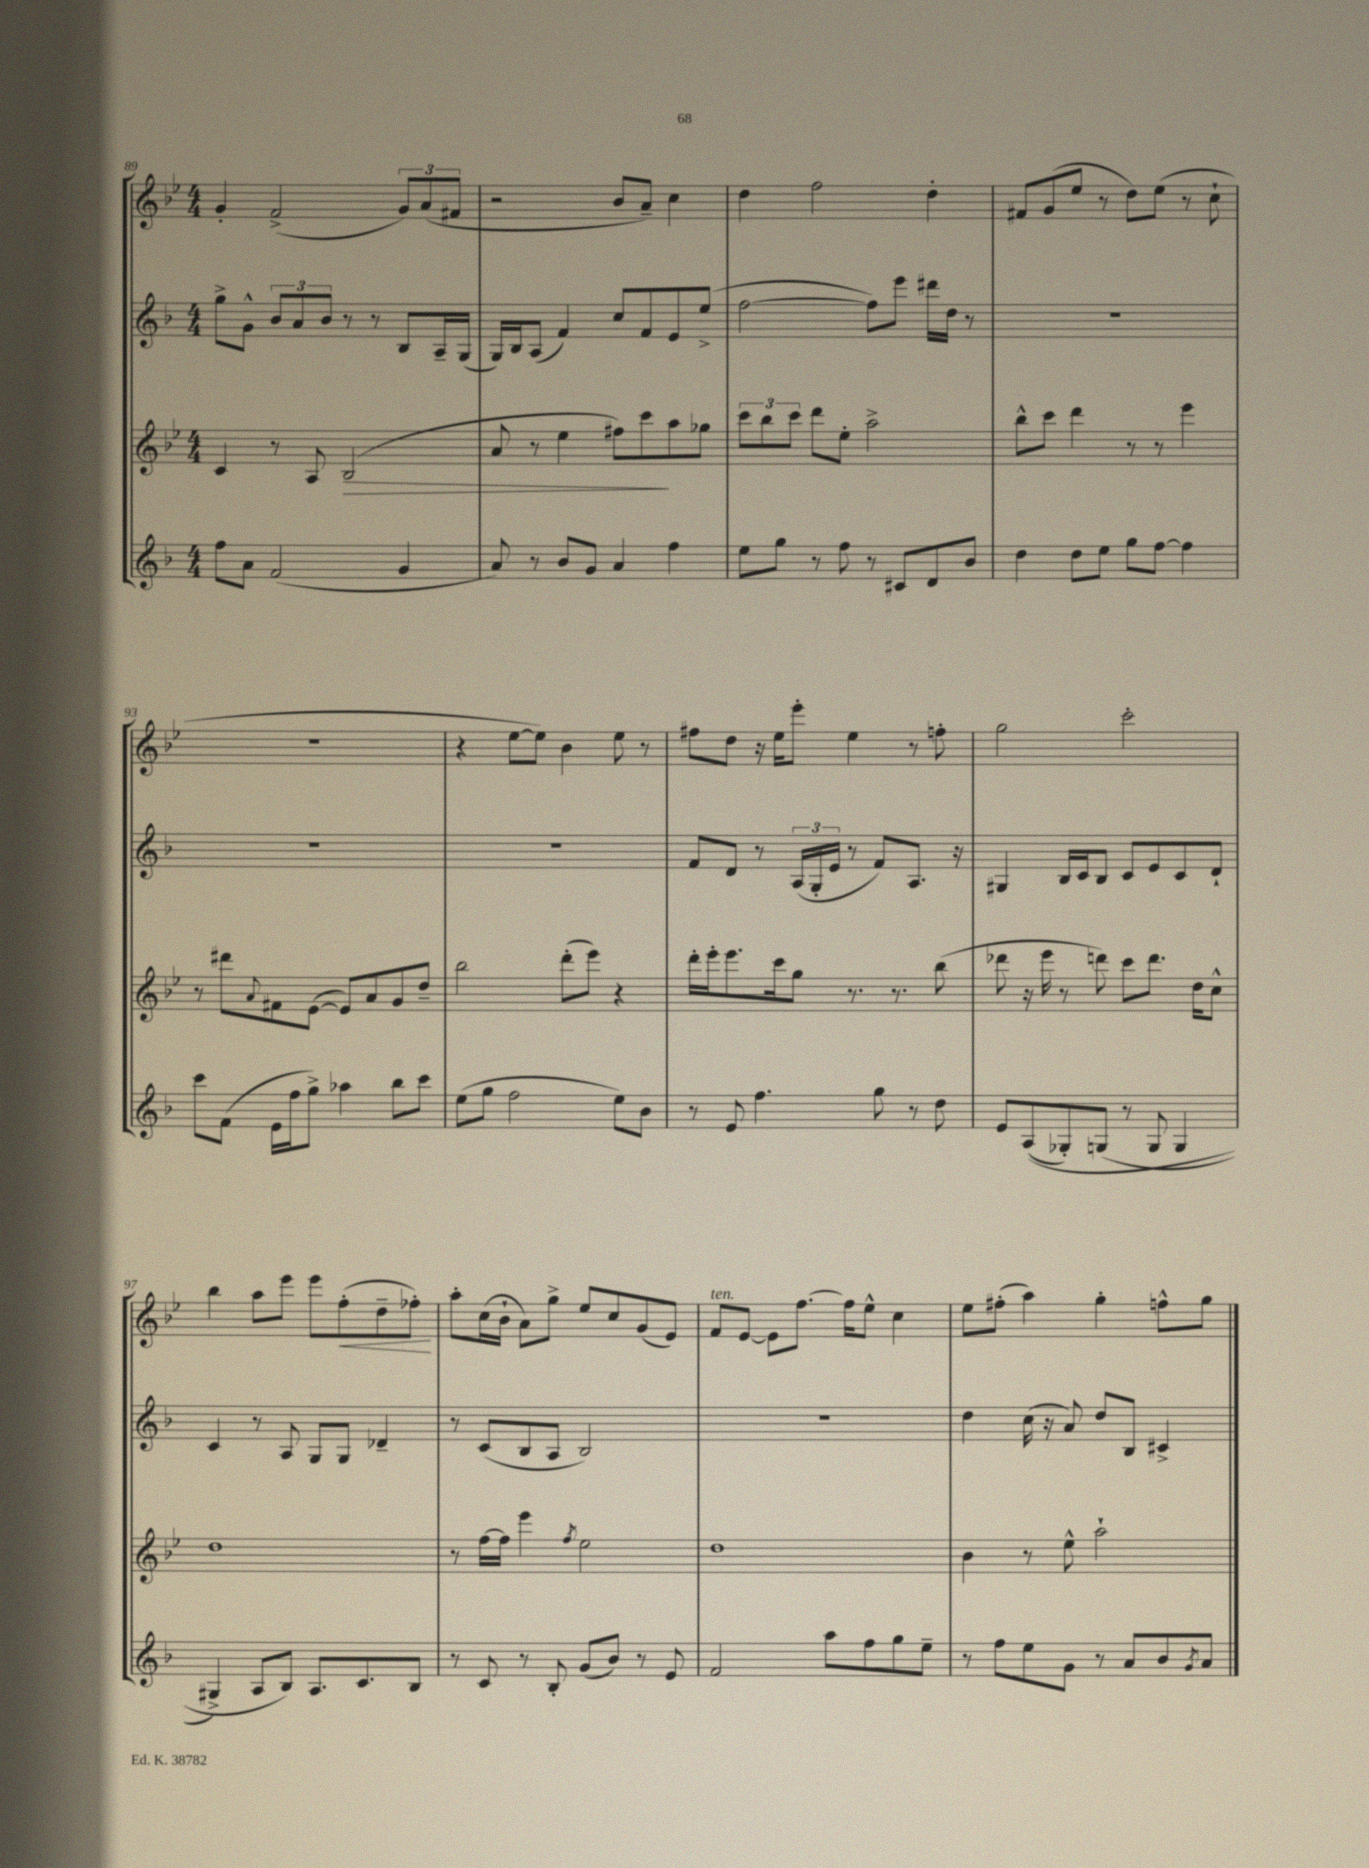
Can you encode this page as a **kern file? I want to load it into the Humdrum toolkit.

**kern	**kern	**dynam	**kern	**kern	**dynam
*part4	*part3	*part3	*part2	*part1	*part1
*staff4	*staff3	*staff3	*staff2	*staff1	*staff1
*clefG2	*clefG2	*	*clefG2	*clefG2	*
*k[b-]	*k[b-e-]	*	*k[b-]	*k[b-e-]	*
*M4/4	*M4/4	*	*M4/4	*M4/4	*
=89	=89	=89	=89	=89	=89
8ff\L	4c/	.	8gg^\L	4g'/	.
8a\J	.	.	8g^^\J	.	.
(2f/	8r	.	12b-/L	(2f^/	.
.	.	.	12a/	.	.
.	8A/	.	.	.	.
.	.	.	12b-/J	.	.
!	!	!LO:HP:b	!	!	!
.	(2B-/	>	8r	.	.
.	.	.	8r	.	.
4g/	.	.	8B-/L	12g/L)	.
.	.	.	.	(12a/	.
.	.	.	16A~/L	.	.
.	.	.	.	12f#X/J	.
.	.	.	(16G/JJ	.	.
=90	=90	=90	=90	=90	=90
8a/)	8a/	.	16G/LL)	2r	.
.	.	.	16B-/J	.	.
8r	8r	.	(8A/J	.	.
8b-/L	4ee-\	.	4f/)	.	.
8g/J	.	.	.	.	.
4a/	8ff#X\L)	.	8cc/L	8b-/L	.
.	8ccc\	.	8f/	8a~/J)	.
4ff\	8aa\	]	8e/	4cc\	.
.	8gg-X\J	.	(8ee^/J	.	.
=91	=91	=91	=91	=91	=91
8ee\L	12ccc\L	.	[2ff\	4dd\	.
.	12bb-\	.	.	.	.
8gg\J	.	.	.	.	.
.	12ccc\J	.	.	.	.
8r	8ddd\L	.	.	2ff\	.
8ff\	8ee-'\J	.	.	.	.
8r	2aa^\	.	8ff\L])	.	.
8c#X/L	.	.	8eee\J	.	.
8d/	.	.	16ddd#X\LL	4dd'\	.
.	.	.	16dd\JJ	.	.
8b-/J	.	.	8r	.	.
=92	=92	=92	=92	=92	=92
4dd\	8bb-^^\L	.	1r	8f#X/L	.
.	8ccc\J	.	.	(8g/	.
8dd\L	4ddd\	.	.	8ee-/J	.
8ee\J	.	.	.	8r	.
8gg\L	8r	.	.	8dd\L)	.
[8ff\J	8r	.	.	(8ee-\J	.
4ff\]	4eee-\	.	.	8r	.
.	.	.	.	8cc`\	.
!!LO:LB:g=z
=93	=93	=93	=93	=93	=93
8ccc\L	8r	.	1r	1r	.
(8f\J	8ddd#X\L	.	.	.	.
.	8qqa/	.	.	.	.
16e\LL	8f#X\	.	.	.	.
16ff\J	.	.	.	.	.
8gg^\J)	([8e-\J	.	.	.	.
4aa-X\	8e-/L])	.	.	.	.
.	8a/	.	.	.	.
8bb-\L	8g/	.	.	.	.
8ccc\J	8dd~/J	.	.	.	.
=94	=94	=94	=94	=94	=94
(8ee\L	2bb-\	.	1r	4r	.
8gg\J	.	.	.	.	.
2ff\	.	.	.	[8ee-\L	.
.	.	.	.	8ee-\J])	.
.	(8ddd'\L	.	.	4b-\	.
.	8eee-\J)	.	.	.	.
8ee\L)	4r	.	.	8ee-\	.
8b-\J	.	.	.	8r	.
=95	=95	=95	=95	=95	=95
8r	16ddd'\LL	.	8f/L	8ff#X\L	.
.	16eee-'\J	.	.	.	.
8e/	8.eee-\	.	8d/J	8dd\J	.
4.ff\	.	.	8r	16r	.
.	16ccc\k	.	.	16ee-\KL	.
.	8gg\J	.	(24A/LL	8eee-'\J	.
.	.	.	24G'/	.	.
.	.	.	24e/JJ	.	.
.	8.r	.	8r	4ee-\	.
8gg\	.	.	8f/L)	.	.
.	8.r	.	.	.	.
8r	.	.	8.A/J	8r	.
8dd\	(8bb-\	.	.	8ffn'\	.
.	.	.	16r	.	.
=96	=96	=96	=96	=96	=96
8e/L	8ddd-X\	.	4G#X/	2gg\	.
((8A/	16r	.	.	.	.
.	16eee-\	.	.	.	.
8G-X'/)	8r	.	16B-/LL	.	.
.	.	.	16c/J	.	.
(8Gn/J	8dddn\)	.	8B-/J	.	.
8r	8ccc\L	.	8c/L	2ccc'\	.
8G/	8.ddd\J	.	8e/	.	.
4G/	.	.	8c/	.	.
.	16dd\KL	.	.	.	.
.	8cc^^\J	.	8d`/J	.	.
!!LO:LB:g=z
=97	=97	=97	=97	=97	=97
4G#X^/)	1dd	.	4c/	4bb-\	.
8A/L	.	.	8r	8aa\L	.
8B-/J)	.	.	8A/	8eee-\J	.
8.A/L	.	.	8G/L	8eee-\L	.
!	!	!	!	!	!LO:HP:b
.	.	.	8G/J	(8ff'\	<
8.c/	.	.	.	.	.
.	.	.	4d-X~/	8dd~\	.
8B-/J	.	.	.	8ff-X'\J)	.
.	.	.	.	.	[
=98	=98	=98	=98	=98	=98
8r	8r	.	8r	8aa'\L	.
8c/	[16ff\LL	.	(8c/L	(16cc\L	.
.	16ff\JJ]	.	.	16b-`\JJ	.
8r	4eee-\	.	8B-/	8a\L)	.
8B-'/	.	.	8A/J	8gg^\J	.
.	8qff/	.	.	.	.
(8g/L	2ee-\	.	2B-/)	8ee-/L	.
8b-/J)	.	.	.	8cc/	.
8r	.	.	.	(8g/	.
8e/	.	.	.	8e-/J)	.
=99	=99	=99	=99	=99	=99
!	!	!	!	!LO:TX:a:i:t=ten.	!
2f/	1dd	.	1r	8f/L	.
.	.	.	.	[8e-/J	.
.	.	.	.	8e-\L]	.
.	.	.	.	[8.ff\J	.
8aa\L	.	.	.	.	.
.	.	.	.	16ff\KL]	.
8ff\	.	.	.	8ee-^^\J	.
8gg\	.	.	.	4cc\	.
8ee~\J	.	.	.	.	.
=100	=100	=100	=100	=100	=100
8r	4b-\	.	4dd\	8ee-\L	.
8ff\L	.	.	.	(8ff#X'\J	.
8ee\	8r	.	(16cc\	4aa\)	.
.	.	.	16r	.	.
8g\J	8ee-^^\	.	8a/)	.	.
8r	2aa`\	.	8dd/L	4gg'\	.
8a/L	.	.	8B-/J	.	.
8b-/	.	.	4c#X^/	8ffn^^\L	.
8qg/	.	.	.	.	.
8a/J	.	.	.	8gg\J	.
==	==	==	==	==	==
*-	*-	*-	*-	*-	*-
